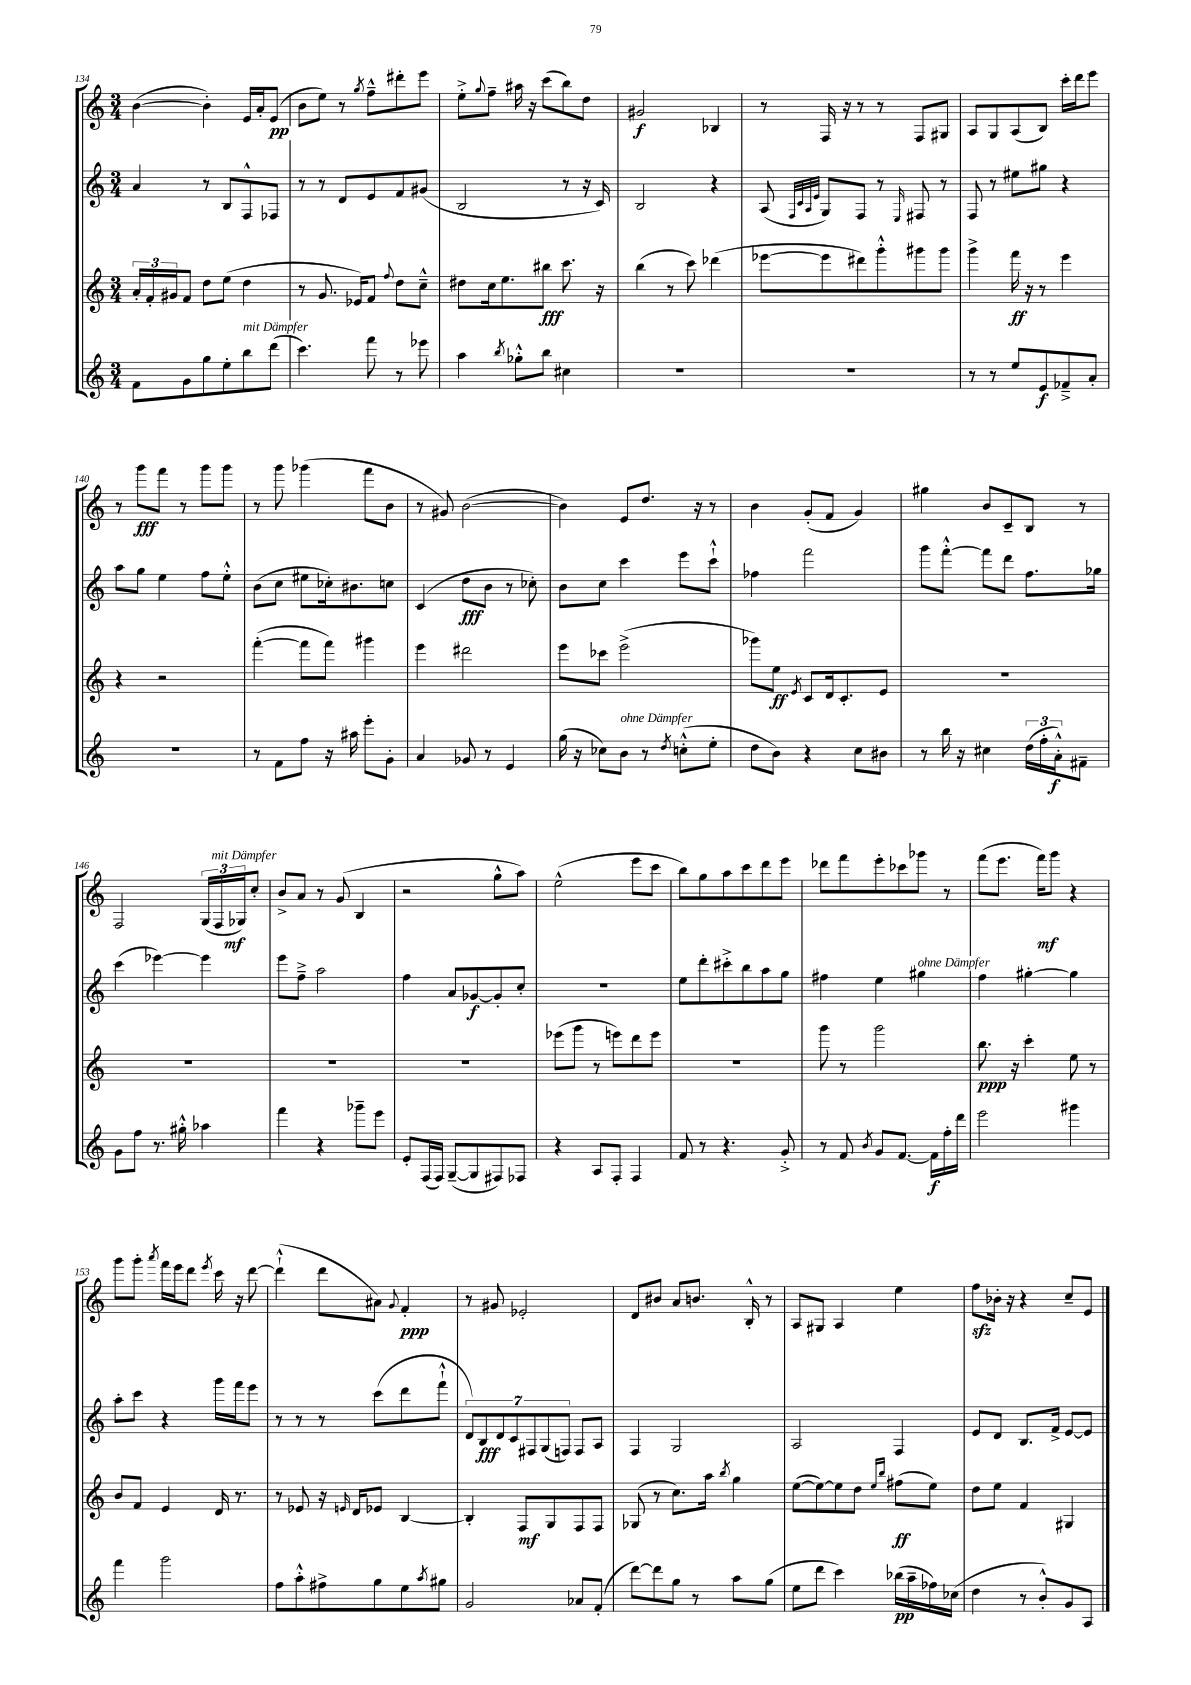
<<
\new StaffGroup <<
\new Staff = "s0" {
    \clef treble \key c \major \numericTimeSignature \time 3/4
    b'4~( b'4-.) e'16 a'16-. e'8\pp( |
    b'8 e''8) r8 \acciaccatura { g''8 } f''8---^ dis'''8-. e'''8 |
    e''8-.-> \appoggiatura { g''8 } f''8-- ais''16 r16 c'''8( b''8) d''8 |
    gis'2\f bes4 |
    r8 f16 r16 r8 r8 f8 gis8 |
    a8 g8 a8( b8) c'''16-. d'''16 e'''8 |
    r8 g'''8\fff f'''8 r8 g'''8 g'''8 |
    r8 g'''8 ges'''4( f'''8 b'8 |
    r8 gis'8) b'2~( |
    b'4) e'8 d''8. r16 r8 |
    b'4 g'8-.( f'8 g'4) |
    gis''4 b'8 c'8-- b8 r8 |
    f2 \tuplet 3/2 { g16( f16^\markup { \italic "mit Dämpfer" } ges16\mf) } c''8-. |
    b'8-> a'8 r8 g'8( b4 |
    r2 g''8-^ a''8) |
    e''2-^( e'''8 c'''8 |
    b''8) g''8 a''8 c'''8 d'''8 e'''8 |
    des'''8 f'''8 e'''8-. ces'''8 ges'''8 r8 |
    f'''8( e'''8. f'''16\mf) g'''8 r4 |
    g'''8 g'''8-. \acciaccatura { a'''8 } f'''16 e'''16 d'''8 \acciaccatura { e'''8 } c'''16 r16 d'''8~ |
    d'''4-!-^( d'''8 ais'8) \appoggiatura { g'8 } f'4-.\ppp |
    r8 gis'8 ees'2-. |
    d'8 bis'8 a'8 b'8. b16-.-^ r8 |
    a8 gis8 a4 e''4 |
    f''8\sfz bes'16-. r16 r4 c''8-- e'8 \bar "|." |
}
\new Staff = "s1" {
    \clef treble \key c \major \numericTimeSignature \time 3/4
    a'4 r8 b8 f8-^ fes8 |
    r8 r8 d'8 e'8 f'8 gis'8( |
    b2 r8 r16 c'16) |
    b2 r4 |
    a8( \grace { f32 c'32 a32 e'32 } g8) f8 r8 \grace { e16 } fis8 r8 |
    f8 r8 eis''8 gis''8 r4 |
    a''8 g''8 e''4 f''8 e''8-.-^ |
    b'8( c''8 eis''8 ces''16-.) bis'8. c''8 |
    c'4( d''8\fff b'8 r8 ces''8-.) |
    b'8 c''8 c'''4 e'''8 c'''8-!-^ |
    fes''4 f'''2 |
    g'''8 f'''8~-.-^ f'''8 d'''8 f''8. ges''16 |
    c'''4( ees'''4~) ees'''4 |
    e'''8 f''8---> a''2 |
    f''4 a'8 ges'8~\f ges'8-. c''8-. |
    R2. |
    e''8 d'''8-. cis'''8-.-> b''8 a''8 g''8 |
    fis''4 e''4 gis''4^\markup { \italic "ohne Dämpfer" } |
    f''4 gis''4~-. gis''4 |
    a''8-. c'''8 r4 g'''16 f'''16 e'''8 |
    r8 r8 r8 c'''8( d'''8 f'''8-!-^ |
    \tuplet 7/4 { d'8) b8\fff d'8 c'8 fis8 g8( f8) } f8 a8 |
    f4 g2 |
    a2 f4 |
    e'8 d'8 b8. f'16-> e'8~ e'8 \bar "|." |
}
\new Staff = "s2" {
    \clef treble \key c \major \numericTimeSignature \time 3/4
    \tuplet 3/2 { a'16-. f'16-. gis'16 } f'8 d''8 e''8( d''4 |
    r8 g'8. ees'16) f'8 \appoggiatura { f''8 } d''8 c''8---^ |
    dis''8 c''16 e''8. bis''8\fff c'''8. r16 |
    b''4( r8 c'''8) des'''4( |
    ees'''8~ ees'''8 dis'''8) g'''8-.-^ gis'''8 gis'''8 |
    g'''4-> f'''16\ff r16 r8 e'''4 |
    r4 r2 |
    f'''4~-.( f'''8 f'''8) gis'''4 |
    e'''4 dis'''2 |
    e'''8 ces'''8 e'''2->( |
    ges'''8) e''8\ff \acciaccatura { e'8 } c'8 d'16 c'8.-. e'8 |
    R2. |
    R2. |
    R2. |
    R2. |
    ees'''8( g'''8 r8 e'''8) d'''8 e'''8 |
    R2. |
    g'''8 r8 g'''2 |
    b''8.\ppp r16 c'''4-. e''8 r8 |
    b'8 f'8 e'4 d'16 r8. |
    r8 ees'8 r16 \grace { e'16 } d'16 ees'8 b4~ |
    b4-. f8\mf g8 f8 f8 |
    ges8( r8 c''8.) a''16 \acciaccatura { b''8 } g''4 |
    e''8~( e''8~) e''8 d''8 \grace { e''16 b''16 } fis''8\ff( e''8) |
    d''8 e''8 f'4 gis4 \bar "|." |
}
\new Staff = "s3" {
    \clef treble \key c \major \numericTimeSignature \time 3/4
    f'8 g'8 g''8 e''8-. b''8^\markup { \italic "mit Dämpfer" } d'''8( |
    c'''4.) f'''8 r8 ees'''8 |
    a''4 \acciaccatura { b''8 } ges''8-.-^ b''8 cis''4 |
    R2. |
    R2. |
    r8 r8 e''8 e'8\f fes'8---> a'8-. |
    R2. |
    r8 f'8 f''8 r16 ais''16 e'''8-. g'8-. |
    a'4 ges'8 r8 e'4 |
    g''16( r16 ces''8) b'8^\markup { \italic "ohne Dämpfer" } r8 \acciaccatura { d''8 } c''8-.-^( e''8-. |
    d''8 b'8) r4 c''8 bis'8 |
    r8 b''16 r16 cis''4 \tuplet 3/2 { d''16( f''16-. a'16-.-^\f) } fis'8-- |
    g'8 f''8 r8. gis''16-.-^ aes''4 |
    f'''4 r4 ges'''8-- e'''8 |
    e'8-. f16( f16) g8~--( g8 fis8) fes8 |
    r4 a8 f8-. f4 |
    f'8 r8 r4. g'8-.-> |
    r8 f'8 \acciaccatura { b'8 } g'8 f'8.~ f'16\f f''16-. d'''16 |
    e'''2 gis'''4 |
    f'''4 g'''2 |
    f''8 a''8-.-^ fis''8-> g''8 e''8 \acciaccatura { a''8 } gis''8 |
    g'2 aes'8 f'8-.( |
    d'''8~) d'''8 g''8 r8 a''8 g''8( |
    e''8 d'''8 c'''4) bes''16\pp( a''16-- fes''16) ces''16( |
    d''4 r8 b'8-.-^) g'8 a8 \bar "|." |
}
>>
>>
\layout { \context { \Score currentBarNumber = #134 } }
